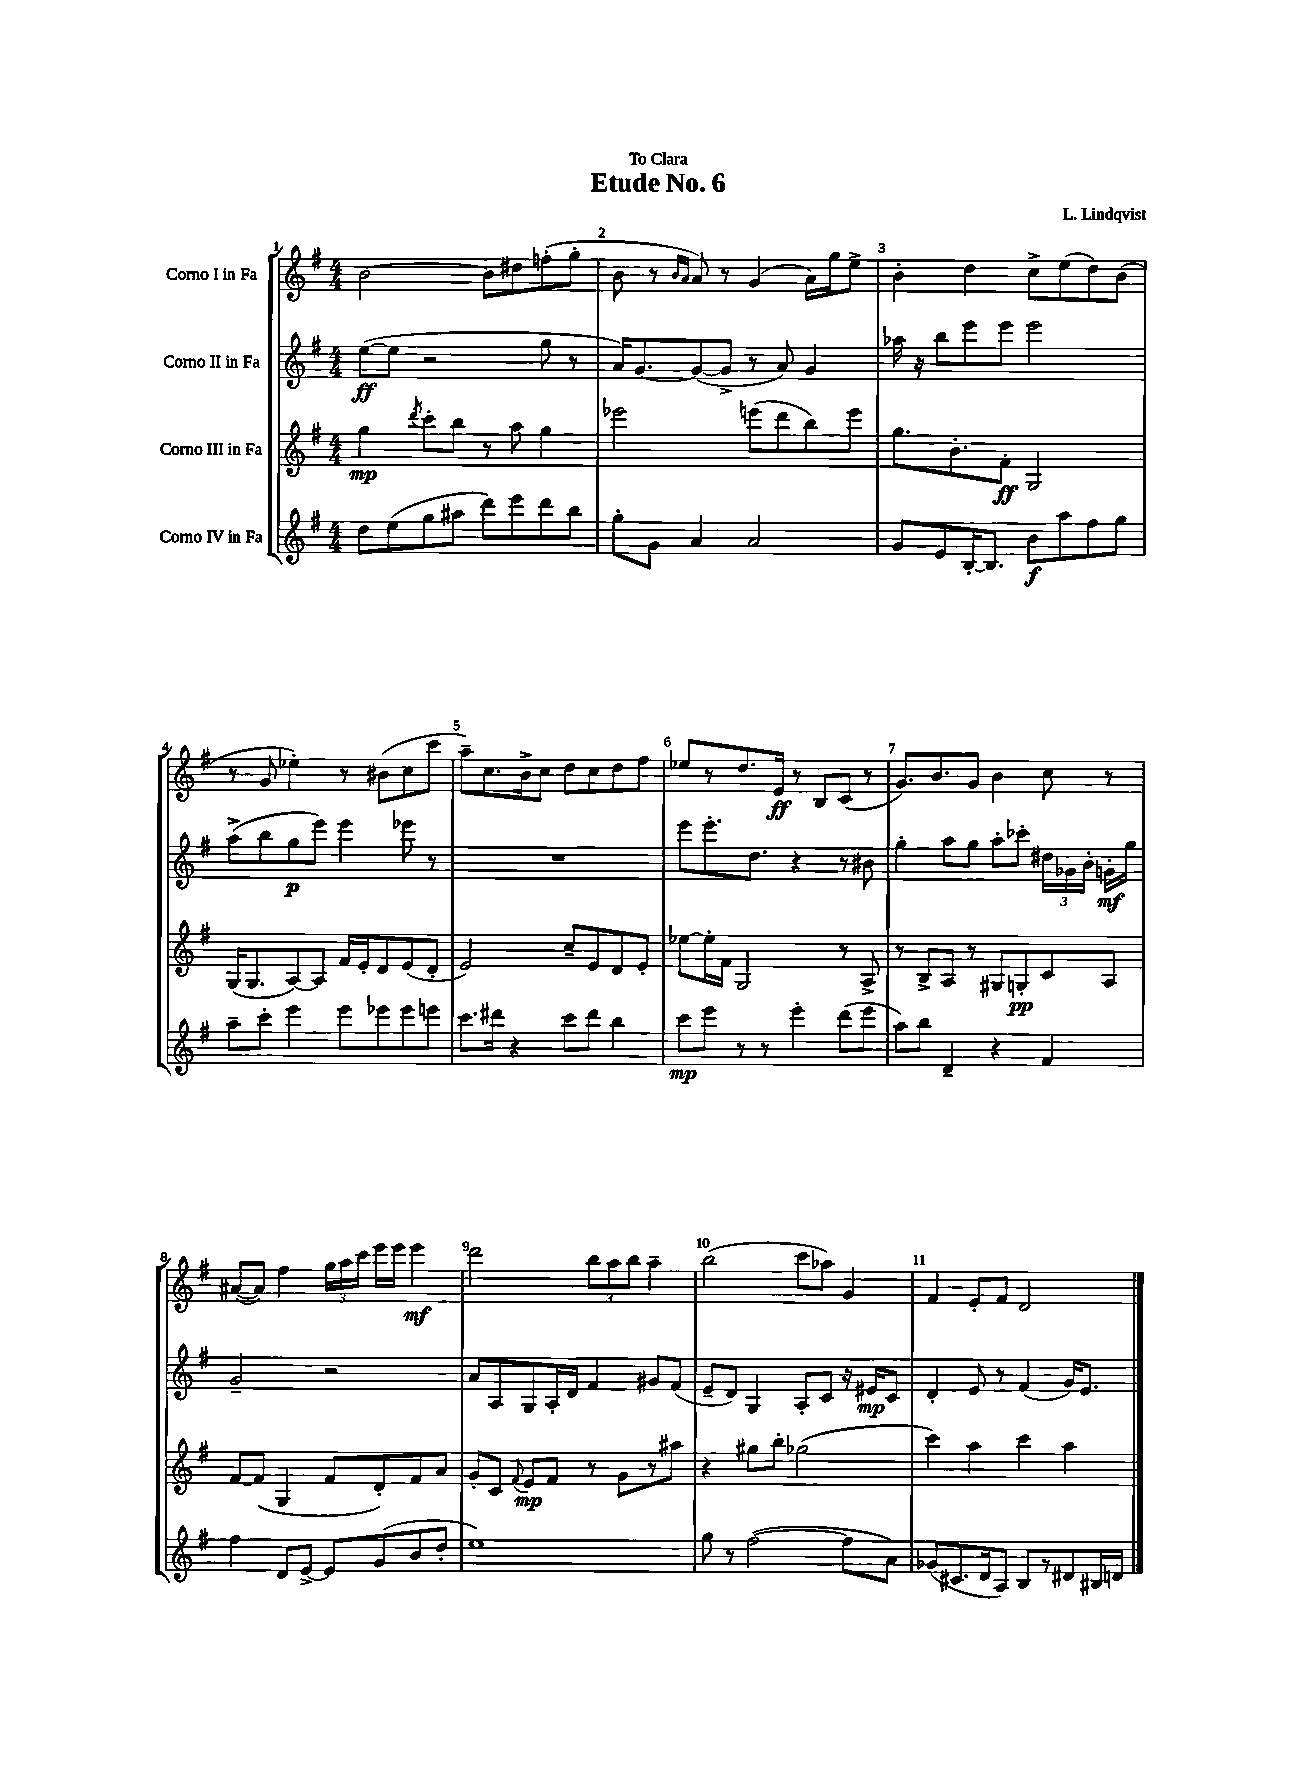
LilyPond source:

\header { title = "Etude No. 6" composer = "L. Lindqvist" dedication = "To Clara" }
<<
\new StaffGroup <<
\new Staff = "s0" \with { instrumentName = "Corno I in Fa" } {
    \clef treble \key g \major \numericTimeSignature \time 4/4
    \autoBeamOff b'2~ b'8[ dis''8 f''8-.( g''8]-. |
    b'8 r8 \grace { b'16[ a'16] } a'8) r8 g'4( a'16[) g''16 e''8]-> |
    b'4-. d''4 c''8[-> e''8( d''8) b'8]( |
    r8 g'8 ees''4-.) r8 bis'8[( c''8 c'''8] |
    a''8[--) c''8. b'16-> c''8] d''8[ c''8 d''8 fis''8] |
    ees''8[ r8 d''8. e'16]\ff r8 b8[ c'8]( r8 |
    g'8.[) b'8. g'8] b'4 c''8 r8 |
    ais'8[~( ais'8]) fis''4 \tuplet 3/2 { g''16[ a''16 c'''16] } e'''16[ e'''16] e'''4\mf |
    d'''2 \tuplet 3/2 { b''8[ a''8 b''8] } a''4-- |
    b''2( c'''8[ aes''8]) g'4 |
    fis'4 e'8[-. fis'8] d'2 \bar "|." |
}
\new Staff = "s1" \with { instrumentName = "Corno II in Fa" } {
    \clef treble \key g \major \numericTimeSignature \time 4/4
    \autoBeamOff e''8[~\ff( e''8] r2 g''8 r8 |
    a'16[) g'8.~ g'8~( g'8]-> r8 a'8) g'4 |
    aes''16 r16 b''8[ e'''8 e'''8] e'''2 |
    a''8[->( b''8 g''8\p e'''8]) e'''4 ees'''8 r8 |
    R1 |
    e'''8[ e'''8.-. d''8.] r4 r8 bis'8 |
    g''4-. a''8[ g''8] a''8[-. ces'''8]-. \tuplet 3/2 { dis''16[ ges'16 b'16]-. } g'16[-.\mf g''16] |
    g'2-- r2 |
    a'8[ a8 g8 a16-. d'16] fis'4 gis'8[ fis'8]( |
    e'8[-- d'8]) g4 a8[-. c'8] r16 eis'16[\mp c'8] |
    d'4-. e'8 r8 fis'4( g'16[) e'8.] \bar "|." |
}
\new Staff = "s2" \with { instrumentName = "Corno III in Fa" } {
    \clef treble \key g \major \numericTimeSignature \time 4/4
    \autoBeamOff g''4\mp \acciaccatura { d'''8 } c'''8[-. b''8] r8 a''8 g''4 |
    ees'''2 e'''8[( d'''8 b''8) e'''8] |
    g''8.[ b'8.-. fis'8]-.\ff g2 |
    g16[( g8. a8~) a8] fis'16[ e'16-. d'8 e'8( d'8]-. |
    e'2) c''8[-- e'8 d'8 e'8]-. |
    ees''8[~ ees''16-. fis'16] g2 r8 a8-> |
    r8 b8[-> a8] r8 gis8[ g8-.\pp c'8 a8] |
    fis'8[~ fis'8]( g4 fis'8[ d'8-.) fis'8 a'8] |
    g'8[-. c'8] \appoggiatura { fis'8 } e'8[\mp fis'8] r8 g'8[ r8 ais''8] |
    r4 gis''8[ b''8]-. ges''2( |
    c'''4) a''4 c'''4 a''4 \bar "|." |
}
\new Staff = "s3" \with { instrumentName = "Corno IV in Fa" } {
    \clef treble \key g \major \numericTimeSignature \time 4/4
    \autoBeamOff d''8[ e''8( g''8 ais''8] d'''8[) e'''8 d'''8 b''8] |
    g''8[-. g'8] a'4 a'2 |
    g'8[ e'8 b16~-. b8.] b'8[\f a''8 fis''8 g''8] |
    a''8[-- c'''8]-. e'''4 e'''8[ ees'''8 ees'''8 e'''8] |
    c'''8.[ dis'''16] r4 c'''8[ dis'''8] b''4 |
    c'''8[\mp e'''8] r8 r8 e'''4-. d'''8[( e'''8] |
    a''8[) b''8] d'4-- r4 fis'4 |
    fis''4 d'8[ e'8]~-> e'8[ g'8( b'8 d''8]-. |
    e''1) |
    g''8 r8 fis''2~( fis''8[ a'8]) |
    ges'8[( cis'8. d'16 a8]) b8[ r8 dis'8 bis16 d'16] \bar "|." |
}
>>
>>
\layout { \context { \Score \override BarNumber.break-visibility = ##(#f #t #t) barNumberVisibility = #all-bar-numbers-visible } }
